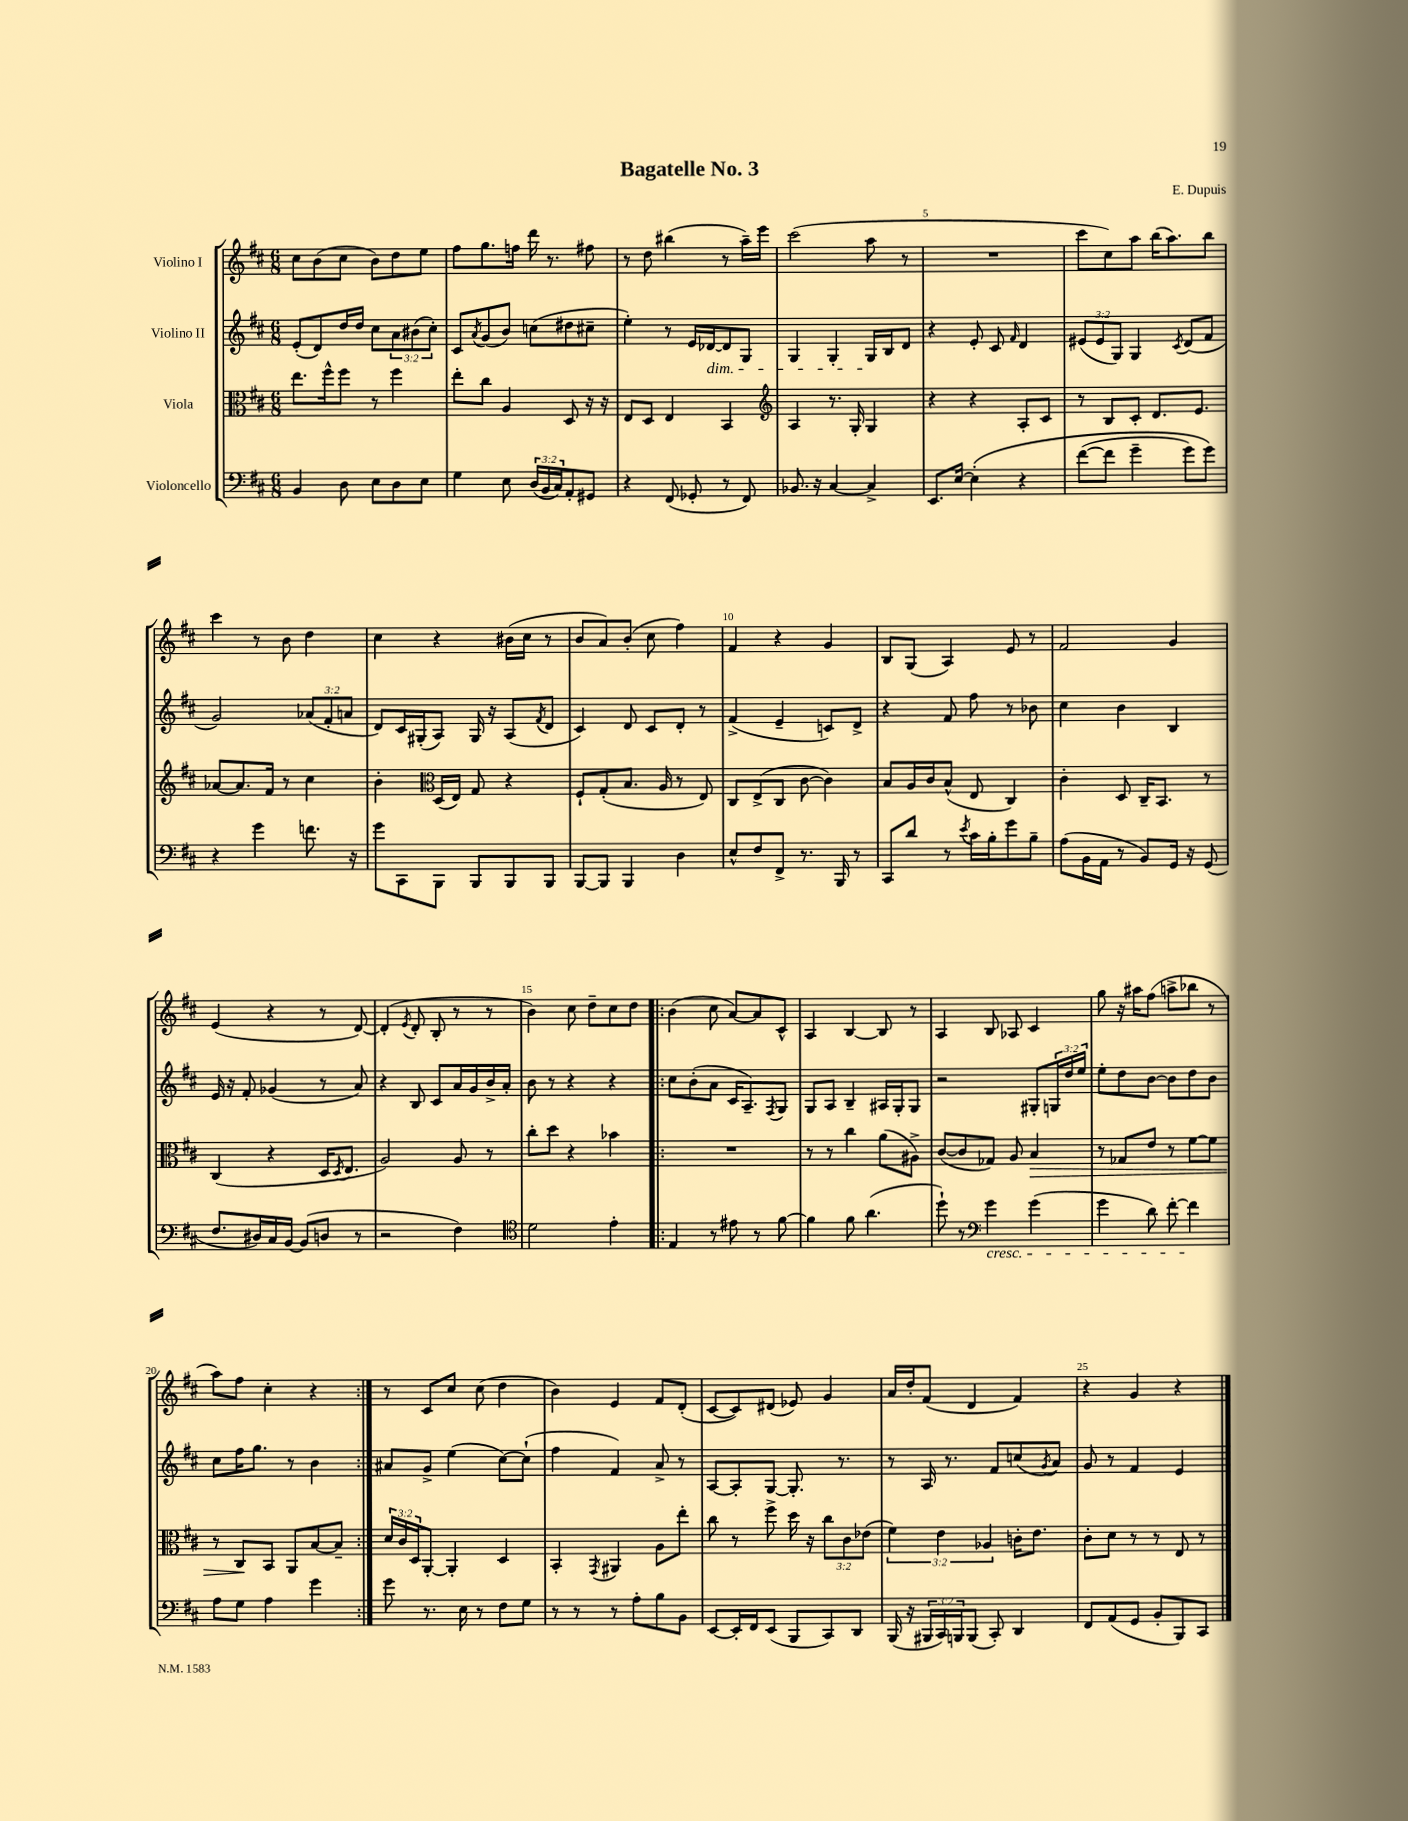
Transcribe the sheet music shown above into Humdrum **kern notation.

**kern	**kern	**kern	**kern
*staff4	*staff3	*staff2	*staff1
*clefF4	*clefC3	*clefG2	*clefG2
*k[f#c#]	*k[f#c#]	*k[f#c#]	*k[f#c#]
*M6/8	*M6/8	*M6/8	*M6/8
4BB	8.ee	(8e'	8cc#
.	.	8d)	(8b
.	16ff#^^	.	.
8D	8ff#	16dd	8cc#
.	.	16dd	.
8E	8r	8cc#	8b)
8D	4ff#	12a	8dd
.	.	(12b#	.
8E	.	.	8ee
.	.	12cc#')	.
=	=	=	=
4G	8ee'	8c#	8ff#
.	.	8qa	.
.	8cc#	(8g	8.gg
8E	4A	8b)	.
.	.	.	16ff
(24D	.	(8cc	16ddd
24BB	.	.	.
.	.	.	8.r
24C#)	.	.	.
8AA'	8D	8dd#	.
8GG#	16r	8cc#~	8ff#
.	16r	.	.
=	=	=	=
4r	8E	4ee')	8r
.	8D	.	8dd
(8FF#	4E	8r	(4bb#
8GG-'	.	16e	.
.	.	[16d-	.
8r	4BB	8d-]	8r
8FF#)	.	8G	16aa~)
.	.	.	16eee
=	=	=	=
*	*clefG2	*	*
8.BB-	4A	4G	(2ccc#
16r	.	.	.
[4C#	8.r	4G'	.
.	16G'	.	.
4C#^]	4G	16G	8aa
.	.	16B	.
.	.	8d	8r
=	=	=	=
8.EE	4r	4r	2.r
[16E	.	.	.
&(4E']	4r	8e'	.
.	.	8c#	.
.	.	16qqf#	.
4r	8A'	4d	.
.	8c#	.	.
=	=	=	=
([8f#	8r	(12e#	8ccc#
.	.	12e#	.
8f#]	8B	.	8cc#)
.	.	12G)	.
4g~	8c#'	4G	8aa
.	8.d	.	(16bb
.	.	.	8.aa)
.	.	8qc#	.
8g)	.	(8d	.
.	8.e	.	.
8g&)	.	8f#	8bb
=	=	=	=
4r	[8a-	2g)	4ccc#
.	8.a-]	.	.
4g	.	.	8r
.	16f#	.	.
.	8r	.	8b
8.f	4cc#	(12a-	4dd
.	.	12f#'	.
.	.	12a	.
16r	.	.	.
=	=	=	=
8g	4b'	8d)	4cc#
8CC#	.	16c#	.
.	.	(16G#'	.
*	*clefC3	*	*
8BBB	(16D	8A)	4r
.	16E)	.	.
8BBB	8G	16G#	.
.	.	16r	.
8BBB	4r	(8A	(16b#
.	.	.	16cc#
.	.	8qf#	.
8BBB	.	8d	8r
=	=	=	=
[8BBB	8F#`	4c#)	8b
8BBB]	(8G'	.	8a)
4BBB	8.B	8d	(8b'
.	.	8c#	8cc#
.	16A	.	.
4D	8r	8d'	4ff#)
.	8E)	8r	.
=	=	=	=
8E^^	8C#	(4f#^	4f#
8F#	(8E^	.	.
8FF#^	8C#	4e~	4r
8.r	[8c#	.	.
.	4c#])	8c)	4g
16BBB	.	.	.
8r	.	8d^	.
=	=	=	=
8CC#	8B	4r	8B
8d	16A	.	(8G
.	16c#	.	.
8r	(8B^^	8f#	4A)
8qe	.	.	.
16c#	8E	8ff#	.
16B'	.	.	.
8g	4C#)	8r	8e
8B~	.	8b-	8r
=	=	=	=
(8A	4c#'	4cc#	2f#
16BB	.	.	.
16AA	.	.	.
8r	8D	4b	.
8BB)	16C#~	.	.
.	8.BB	.	.
16GG	.	4B	4g
16r	.	.	.
(8GG	8r	.	.
=	=	=	=
8.F#	(4C#	16e	(4e
.	.	16r	.
.	.	8f#'	.
16D#)	.	.	.
16C#	4r	(4g-	4r
[16BB	.	.	.
(8BB]	.	.	.
8D	16D	8r	8r
.	8qD	.	.
.	8.E	.	.
8r	.	8a)	[8d)
=	=	=	=
2r	2A)	4r	(4d']
.	.	.	8qe
.	.	8B	8d'
.	.	8c#	8B'
4F#)	8A	16a	8r
.	.	16g	.
.	8r	16b^	8r
.	.	16a'	.
=	=	=	=
*clefC4	*	*	*
2d	8cc#'	8b	4b)
.	8dd	8r	.
.	4r	4r	8cc#
.	.	.	8dd~
4e'	4b-	4r	8cc#
.	.	.	8dd
=!|:	=!|:	=!|:	=!|:
4E	2.r	8cc#	(4b
.	.	(8b'	.
8r	.	8a	8cc#
8e#	.	16c#	[8a)
.	.	8.A~)	.
8r	.	.	8a]
.	.	8qF#	.
[8f#	.	8G	8c#^^
=	=	=	=
4f#]	8r	8G	4A
.	8r	8A	.
8f#	4cc#	4B~	[4B
(4.a	.	.	.
.	(8a	16A#	8B]
.	.	16G'	.
.	8A#^)	8G	8r
=	=	=	=
8dd`)	([8c#	2r	4A
8r	8c#]	.	.
*clefF4	*	*	*
4g	8G-)	.	8B
.	8A	.	8A-
(4g	4B	8G#'	4c#
.	.	24G	.
.	.	24dd	.
.	.	24ee	.
=	=	=	=
4g	8r	8ee'	8gg
.	8G-	8dd	16r
.	.	.	16aa#
8d)	8e	[8b	(8ff#
[8f#'	8r	8b]	8aa^
4f#]	[8f#	8dd	8bb-
.	8f#]	8b	8r
=	=	=	=
8A	8r	8cc#	8aa)
8G	8C#	16ff#	8ff#
.	.	8.gg	.
4A	8BB	.	4cc#'
.	8AA	8r	.
4g	[8B	4b	4r
.	8B~]	.	.
=:|!	=:|!	=:|!	=:|!
8g	24d	8a#	8r
.	24c#	.	.
.	24D	.	.
8.r	[8AA'	8g^	8c#
.	4AA']	(4ee	8cc#
16E	.	.	.
8r	.	.	(8cc#
8F#	4D	[8cc#)	4dd
8G	.	(8cc#`]	.
=	=	=	=
8r	4BB'	4ff#	4b)
8r	.	.	.
.	8qGG	.	.
8r	4AA#	4f#)	4e
8A'	.	.	.
8B	8A	8a^	8f#
8BB	8ee'	8r	(8d'
=	=	=	=
[8EE	8cc#	[8A	[8c#
16EE']	8r	8A']	8c#])
16FF#	.	.	.
(8EE	8ff#^	[8G	(8d#
8BBB	16dd	8.G']	8e-)
.	16r	.	.
8CC#)	12cc#	.	4g
.	.	8.r	.
.	12c#	.	.
8DD	.	.	.
.	(12e-	.	.
=	=	=	=
(16BBB	6f#)	8r	16a
16r	.	.	16dd'
24BBB#	.	16A	(8f#
24CC#)	6e	.	.
.	.	8.r	.
24BBB	.	.	.
(8BBB	.	.	4d
.	6A-	.	.
8CC#')	.	8f#	.
4DD	16c'	(8cc	4f#)
.	8.e	.	.
.	.	8qg	.
.	.	8a)	.
=	=	=	=
8FF#	8c#'	8g	4r
(8AA	8d	8r	.
8GG	8r	4f#	4g
8BB'	8r	.	.
8BBB)	8E	4e	4r
8CC#	8r	.	.
==	==	==	==
*-	*-	*-	*-
